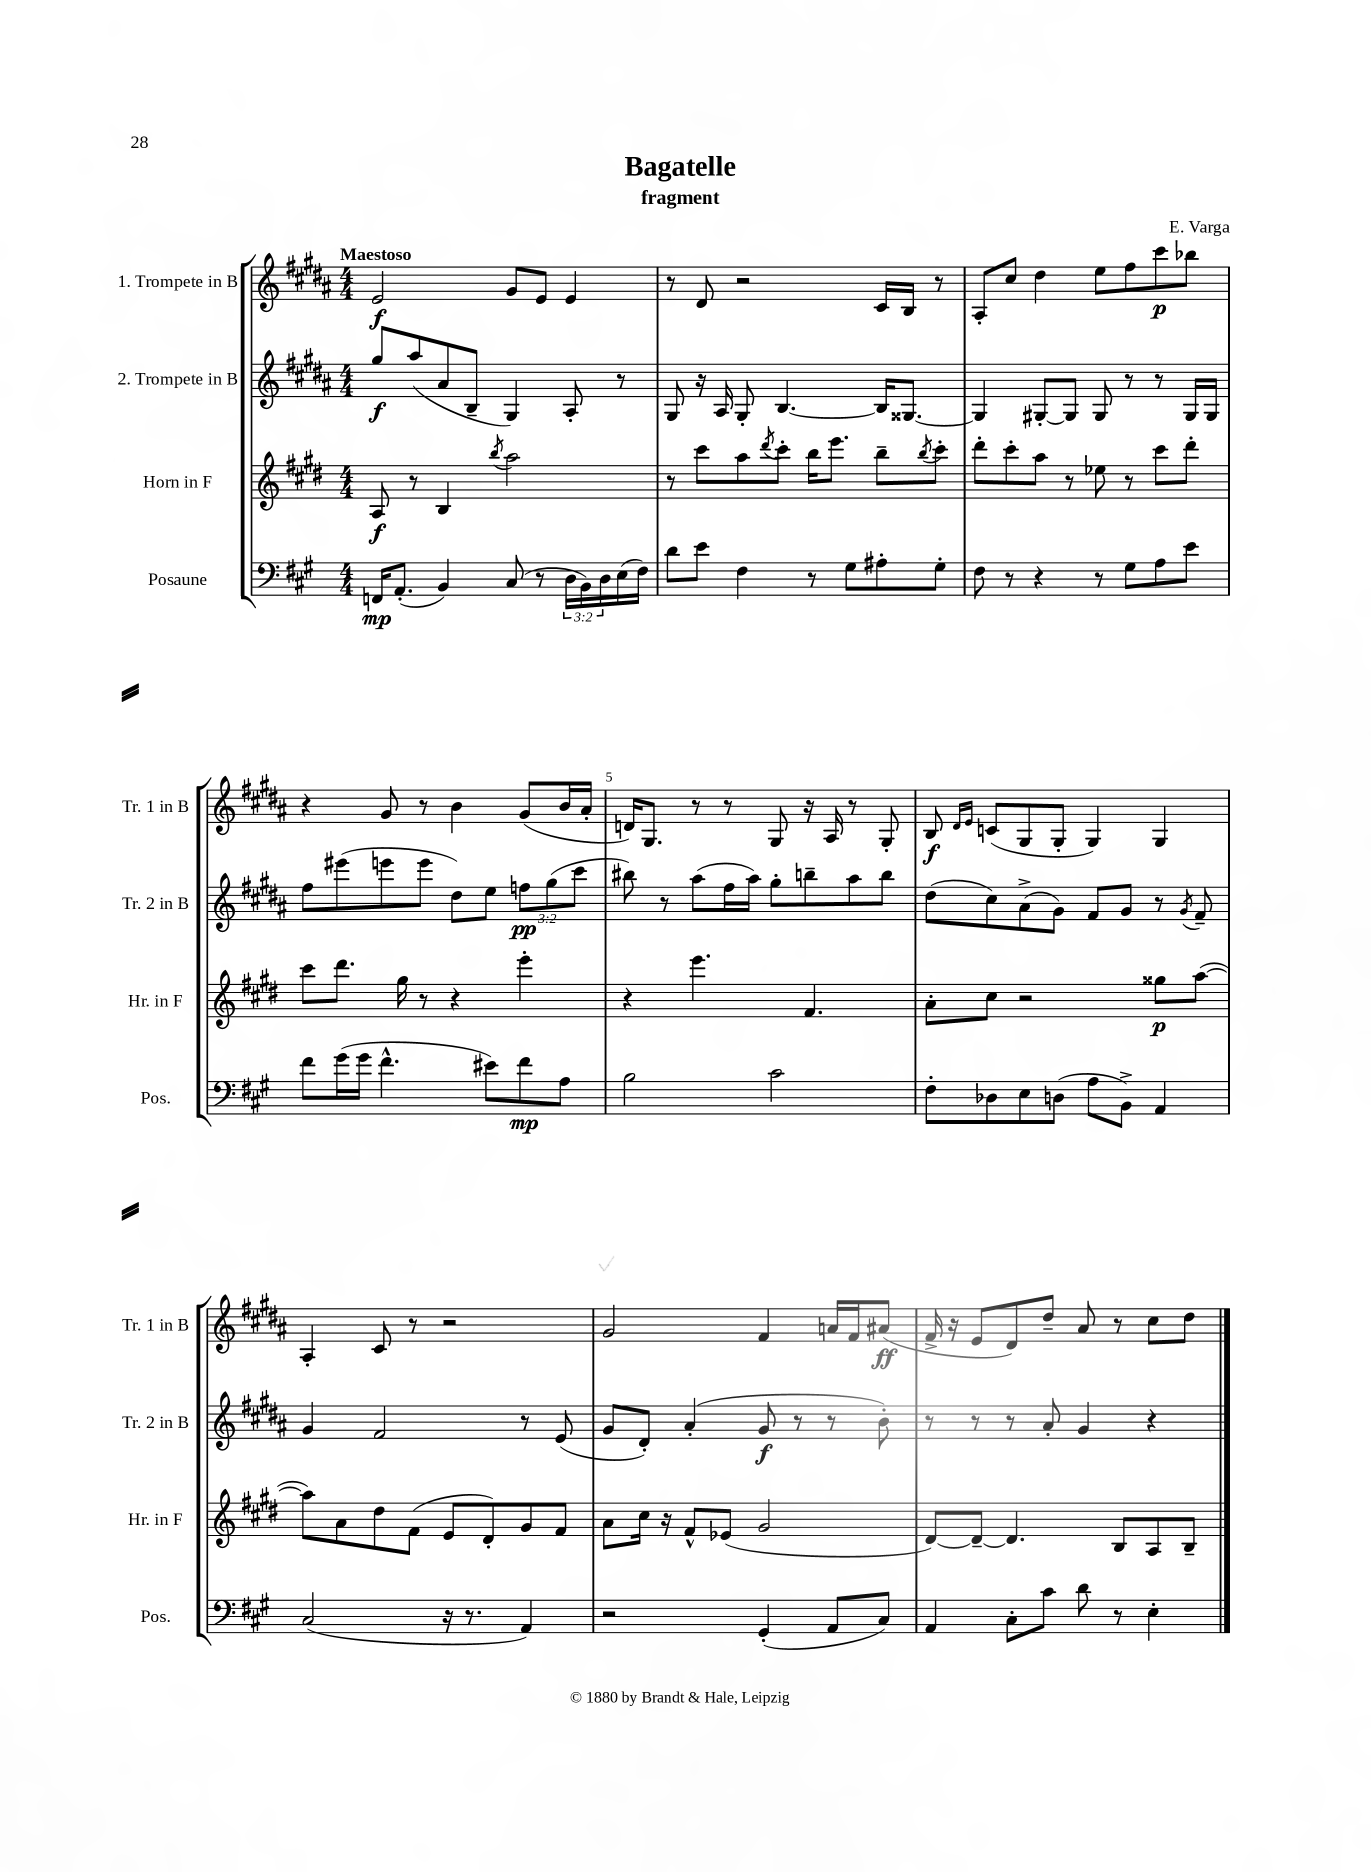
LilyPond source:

\header { title = "Bagatelle" composer = "E. Varga" subtitle = "fragment" }
<<
\new StaffGroup <<
\new Staff = "s0" \with { instrumentName = "1. Trompete in B" shortInstrumentName = "Tr. 1 in B" } {
    \clef treble \key b \major \numericTimeSignature \time 4/4 \tempo "Maestoso"
    e'2\f gis'8 e'8 e'4 |
    r8 dis'8 r2 cis'16 b16 r8 |
    ais8-. cis''8 dis''4 e''8 fis''8 cis'''8\p bes''8 |
    r4 gis'8 r8 b'4 gis'8( b'16 ais'16-. |
    d'16) gis8. r8 r8 gis8 r16 ais16 r8 gis8-. |
    b8\f \grace { dis'16 e'16 } c'8( gis8 gis8-. gis4) gis4 |
    ais4-. cis'8 r8 r2 |
    gis'2 fis'4 a'16 fis'16 ais'8\ff( |
    fis'16-> r16 e'8 dis'8) dis''8-- ais'8 r8 cis''8 dis''8 \bar "|." |
}
\new Staff = "s1" \with { instrumentName = "2. Trompete in B" shortInstrumentName = "Tr. 2 in B" } {
    \clef treble \key b \major \numericTimeSignature \time 4/4 \override Staff.TupletNumber.text = #tuplet-number::calc-fraction-text
    gis''8\f ais''8( ais'8 b8-- gis4) ais8-. r8 |
    gis8 r16 ais16 gis8-. b4.~ b16 gisis8.~ |
    gisis4 gis8~-. gis8 gis8 r8 r8 gis16 gis16 |
    fis''8 eis'''8( e'''8 e'''8 dis''8) e''8 \tuplet 3/2 { f''8\pp gis''8( cis'''8 } |
    bis''8) r8 ais''8( fis''16 ais''16) gis''8-. b''8-- ais''8 b''8 |
    dis''8( cis''8) ais'8->( gis'8) fis'8 gis'8 r8 \acciaccatura { gis'8 } fis'8-- |
    gis'4 fis'2 r8 e'8( |
    gis'8 dis'8-.) ais'4-.( gis'8\f r8 r8 b'8-.) |
    r8 r8 r8 ais'8-. gis'4 r4 \bar "|." |
}
\new Staff = "s2" \with { instrumentName = "Horn in F" shortInstrumentName = "Hr. in F" } {
    \clef treble \key e \major \numericTimeSignature \time 4/4
    a8\f r8 b4 \acciaccatura { b''8 } a''2 |
    r8 cis'''8 a''8 \acciaccatura { dis'''8 } cis'''8-. b''16 e'''8. b''8-- \acciaccatura { b''8 } cis'''8-. |
    dis'''8-. cis'''8-. a''8 r8 ees''8 r8 cis'''8 dis'''8-. |
    cis'''8 dis'''8. gis''16 r8 r4 e'''4-. |
    r4 e'''4. fis'4. |
    a'8-. cis''8 r2 gisis''8\p a''8~( |
    a''8) a'8 dis''8 fis'8( e'8 dis'8-.) gis'8 fis'8 |
    a'8 cis''16 r16 fis'8-^ ees'8( gis'2 |
    dis'8~) dis'8~-- dis'4. b8 a8 b8-- \bar "|." |
}
\new Staff = "s3" \with { instrumentName = "Posaune" shortInstrumentName = "Pos." } {
    \clef bass \key a \major \numericTimeSignature \time 4/4 \override Staff.TupletNumber.text = #tuplet-number::calc-fraction-text
    f,16\mp a,8.-.( b,4) cis8( r8 \tuplet 3/2 { d16 b,16) d16 } e16( fis16) |
    d'8 e'8 fis4 r8 gis8 ais8-. gis8-. |
    fis8 r8 r4 r8 gis8 a8 e'8 |
    fis'8 gis'16( gis'16 fis'4.-^ eis'8) fis'8\mp a8 |
    b2 cis'2 |
    fis8-. des8 e8 d8( a8 b,8->) a,4 |
    cis2( r16 r8. a,4) |
    r2 gis,4-.( a,8 cis8) |
    a,4 cis8-. cis'8 d'8 r8 e4-. \bar "|." |
}
>>
>>
\layout { \context { \Score \override BarNumber.break-visibility = ##(#f #t #t) barNumberVisibility = #(every-nth-bar-number-visible 5) } }
